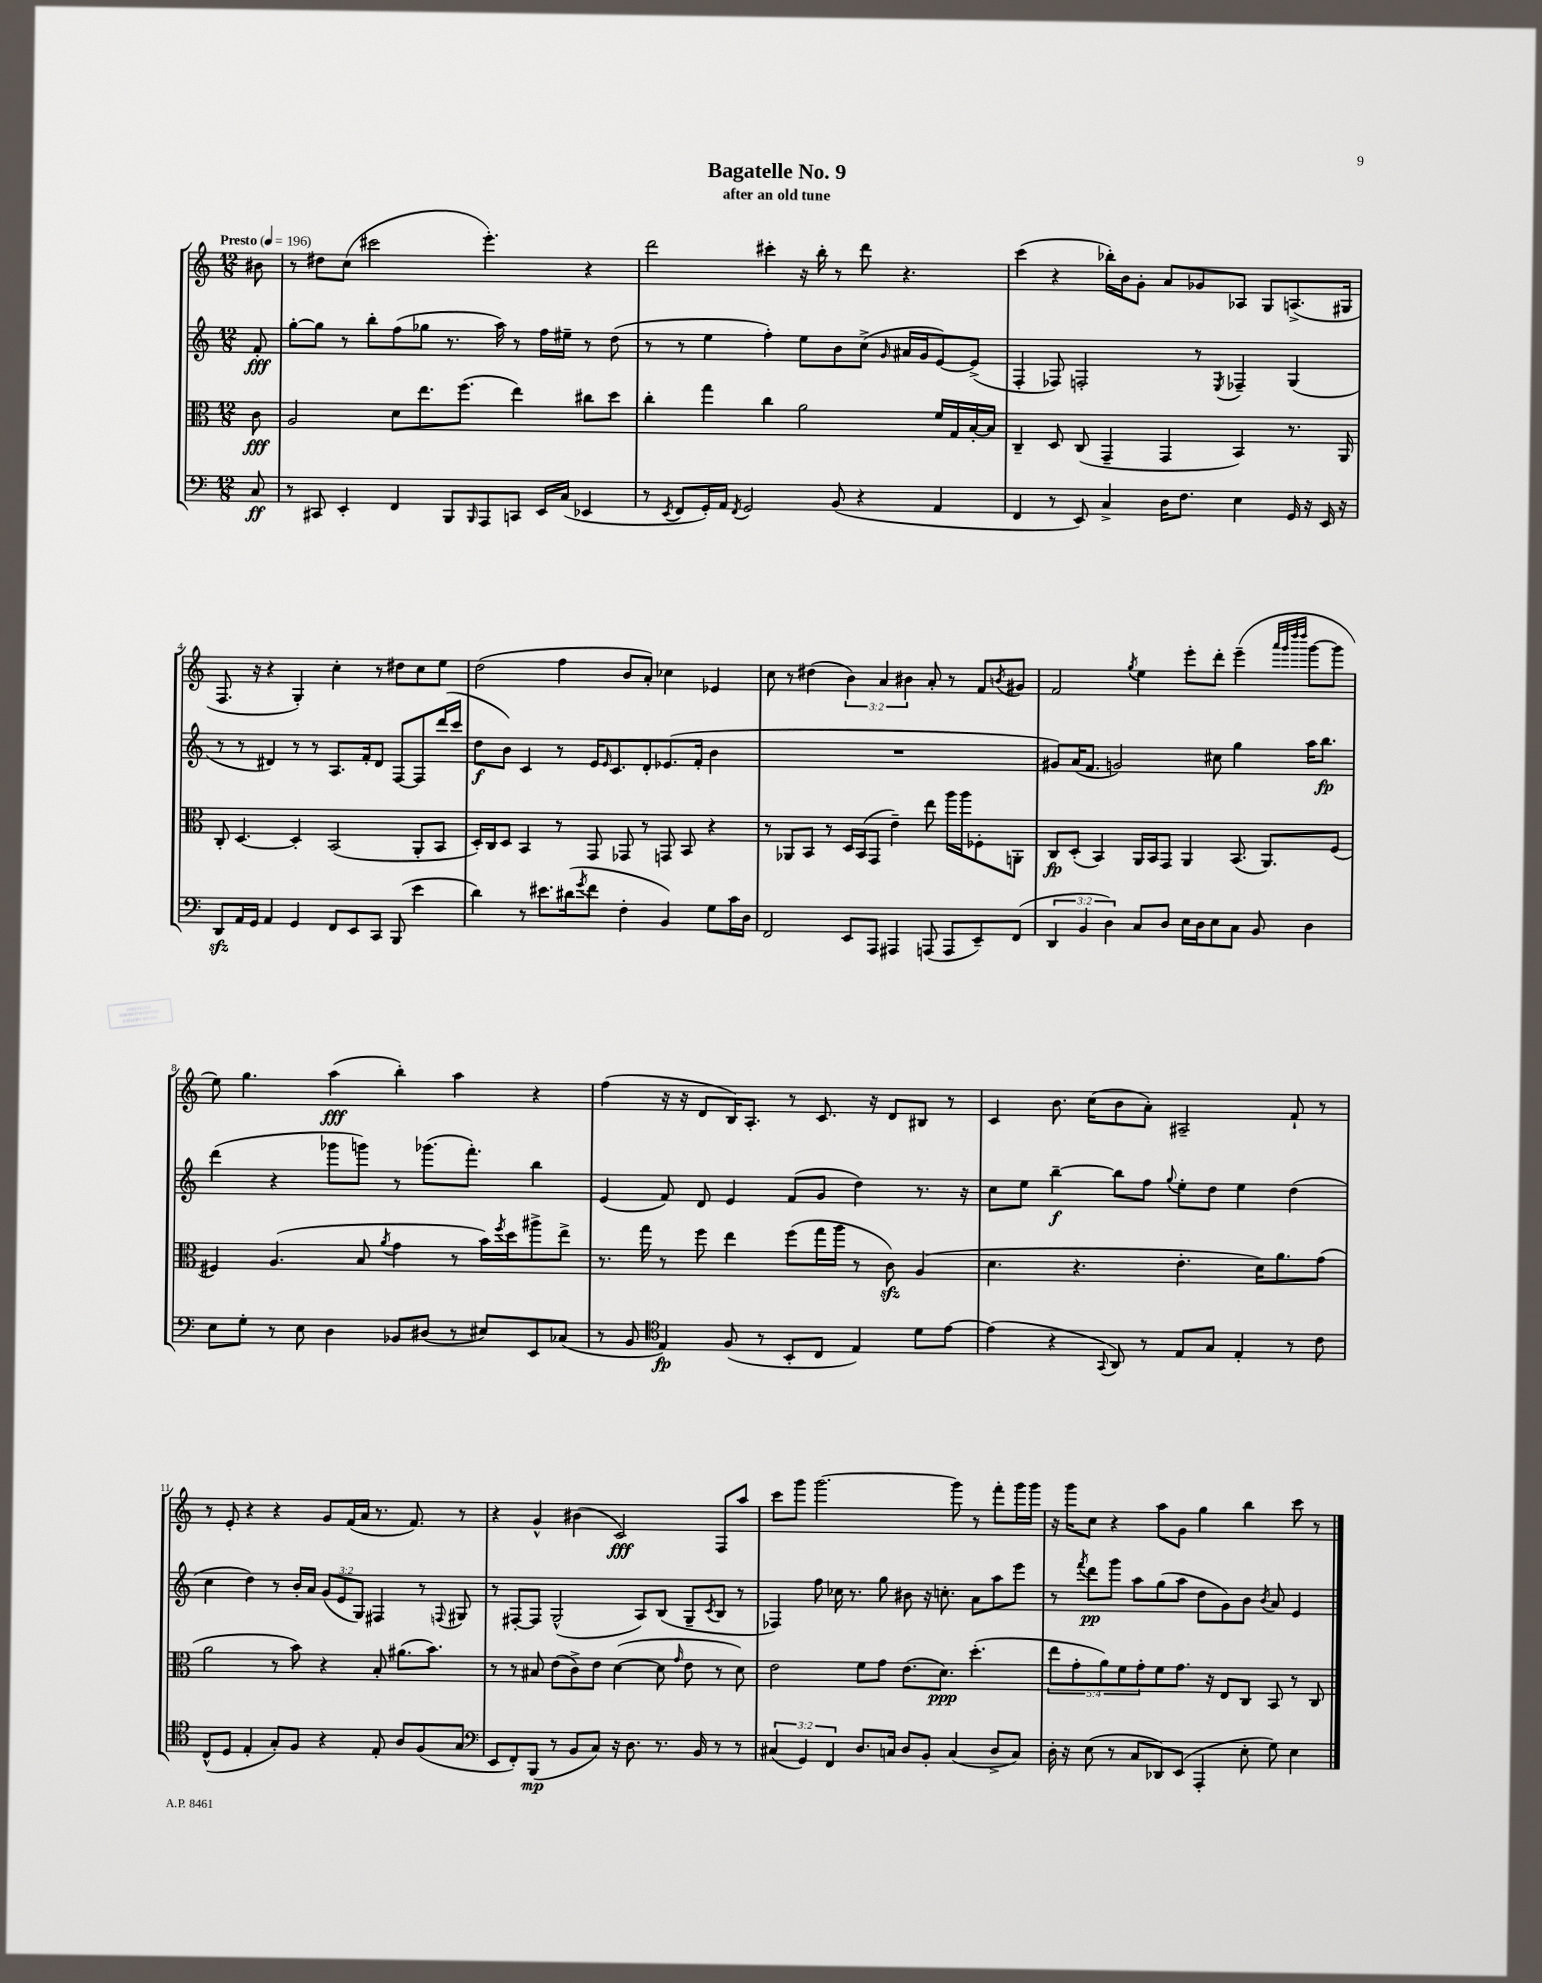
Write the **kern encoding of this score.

**kern	**kern	**kern	**kern
*staff4	*staff3	*staff2	*staff1
*clefF4	*clefC3	*clefG2	*clefG2
*k[]	*k[]	*k[]	*k[]
*M12/8	*M12/8	*M12/8	*M12/8
*MM196	*MM196	*MM196	*MM196
8C	8c	8f'	8b#
=	=	=	=
8r	2A	[8gg'	8r
8CC#	.	8gg]	8dd#
4EE'	.	8r	(8cc
.	.	8bb'	2ccc#
4FF	8d	(8ff	.
.	8.ee	8gg-	.
8BBB	.	8.r	.
.	(8.ff	.	.
16qqBBB	.	.	.
8AAA	.	.	4.eee')
.	.	16aa)	.
8CC	4ee)	8r	.
16EE	.	16ff	.
(16C	.	16ee#~	.
4EE-	8cc#	8r	4r
.	8dd	(8dd	.
=	=	=	=
8r	4cc'	8r	2ddd
8qEE	.	.	.
8FF	.	8r	.
16GG')	4gg	4ee	.
16AA	.	.	.
8qFF	.	.	.
2GG	.	.	.
.	4cc	4ff')	4ccc#'
.	2a	8ee	16r
.	.	.	16bb'
(8BB	.	8b	8r
4r	.	(8cc^	8ddd
.	.	16qqg	.
.	.	16a#	4.r
.	.	16g	.
4AA	16f	[8e)	.
.	16G	.	.
.	[16B'	(8e^]	.
.	16B]	.	.
=	=	=	=
4FF	4C~	4F'	(4ccc
8r	8D	8F-)	4r
8EE)	(8C	2F'	.
4C^	4GG~	.	16bb-')
.	.	.	16b
.	.	.	8g'
16D	4GG	.	8a
8.F	.	.	.
.	.	8r	8g-
.	.	8qE	.
4E	4BB)	4F-~	8A-
.	.	.	8G
16GG	8.r	(4G	(8.A^
16r	.	.	.
16EE	.	.	.
16r	16AA	.	16G#
=	=	=	=
8DD	8C'	8r	8.F
16AA	[4.D	8r	.
16GG	.	.	16r
4AA	.	4d#)	4r
4GG	4D']	8r	4G')
.	.	8r	.
8FF	(2BB	8.A	4cc'
8EE	.	.	.
.	.	16f'	.
8CC	.	8d#	8r
(8BBB	.	[8F	8dd#
4e	8AA'	8F]	8cc
.	8BB	(16ddd	8ee
.	.	16ccc	.
=	=	=	=
4d)	16D')	8dd	(2dd
.	16C	.	.
.	8D	8b)	.
8r	4BB	4c	.
8.e#	.	.	.
.	8r	8r	4ff
(16d#	.	.	.
8qg	.	.	.
8f	8GG	16e	.
.	.	16qqe	.
.	.	8.c	.
4F'	8GG-	.	8b
.	8r	8d'	8a')
4BB)	8GG	(8.e-	4cc-
.	8BB	.	.
.	.	16f'	.
8G	4r	4b	4e-
16c	.	.	.
16D	.	.	.
=	=	=	=
2FF	8r	1.r	8cc
.	8AA-	.	8r
.	8BB	.	(4dd#
.	8r	.	.
8EE	16D	.	6b)
.	(16BB	.	.
8AAA	8GG	.	.
.	.	.	6a
4AAA#	4e~)	.	.
.	.	.	6b#
(8AAA	8ee	.	8a'
8AAA	16aa	.	8r
.	16aa	.	.
8EE~)	8F-'	.	8f
.	.	.	8qb
(8FF	8AA'	.	8g#
=	=	=	=
6DD	8C	8g#)	2f
.	(8D'	(16a	.
6BB	.	.	.
.	.	8.f	.
.	4BB)	.	.
6D)	.	.	.
.	.	2g)	.
.	.	.	8qgg
8C	16AA	.	4ee
.	16BB	.	.
8D	8GG	.	.
16E	4AA	.	8eee'
16D	.	.	.
8E	.	8cc#	8ddd'
8C	(8.BB	4gg	(4eee~
8BB	.	.	.
.	8.AA)	.	.
.	.	.	32qqaaa
.	.	.	32qqggg
.	.	.	32qqdddd
.	.	.	32qqdddd
4D	.	16aa	[8ggg
.	.	8.bb	.
.	(8F	.	8ggg]
=	=	=	=
8E	4F#)	(4ddd	8ee)
8G'	.	.	4.gg
8r	(4.A	4r	.
8E	.	.	.
4D	.	8ggg-	(4aa
.	8B	8ggg)	.
.	8qa	.	.
8BB-	4g	8r	4bb')
(8D#	.	(8.ggg-	.
8r	8r	.	4aa
.	.	8.fff')	.
8E#)	16b)	.	.
.	8qff	.	.
.	16dd	.	.
8EE	8aa#^	4bb	4r
(8C-	8ee^	.	.
=	=	=	=
8r	8.r	(4e	(4ff
8BB	.	.	.
.	16gg	.	.
*clefC4	*	*	*
4E)	8r	8f)	16r
.	.	.	16r
.	8ff	8d	8d
(8F	4ee	4e	16B)
.	.	.	8.A'
8r	.	.	.
8BB'	(8ff	(8f	8r
8C	16gg	8g	8.c
.	16aa	.	.
4E)	8r	4dd)	.
.	.	.	16r
.	8c)	.	8d
8d	(4A	8.r	8B#
[8e	.	.	8r
.	.	16r	.
=	=	=	=
(4e]	4.d	8cc	4c
.	.	8ee	.
4r	.	[4bb~	8.b
.	4.r	.	.
.	.	.	(16cc
8qqGG	.	.	.
8AA)	.	8bb]	8b
8r	.	8ff	8a')
.	.	8qqgg	.
8E	4.e'	8ee'	2A#~
8G	.	8dd	.
4E'	.	4ee	.
.	16d)	.	.
.	8.a	.	.
8r	.	(4dd	8f`
8c	(8g	.	8r
=	=	=	=
(8C^^	2a	4cc	8r
8D	.	.	8e'
4E'	.	4dd)	4r
8G')	8r	8r	4r
8F	8b)	16b'	.
.	.	16a	.
4r	4r	(12g	8g
.	.	12e	.
.	.	.	(16f
.	.	12G)	.
.	.	.	16a
8E'	8B'	4F#	8.r
8A	(8.a#	.	.
.	.	.	8.f)
(8F	.	8r	.
.	8.b)	.	.
.	.	8qqF	.
8G	.	8G#	8r
=	=	=	=
*clefF4	*	*	*
8EE	8r	8r	4r
8FF')	8r	[8F#'	.
(8BBB	8B#	8F#]	4g^^
8r	(8e	(2G^^	.
8BB	8c^)	.	(4b#
8C)	8e	.	.
16r	([4d	.	2c)
8.D	.	.	.
.	.	8A)	.
8.r	8d]	(8B	.
.	16qqg	.	.
.	8e	8G~	.
16BB	.	.	.
.	.	8qc	.
8r	8r	8B	8F
8r	8d)	8r	8aa
=	=	=	=
(6C#	2e	4F-)	8ccc
.	.	.	8ggg
6GG)	.	.	.
.	.	8ff	[2.ggg
6FF	.	.	.
.	.	16cc-	.
.	.	8.r	.
8.D	8f	.	.
.	8g	8gg	.
16C	.	.	.
8D	(8.e	8b#	.
8BB'	.	16r	.
.	8.d)	8.cc'	.
(4C	.	.	8ggg]
.	(4.dd'	8a	8r
8D^	.	8aa	8fff'
8C)	.	8eee	16ggg
.	.	.	16ggg
=	=	=	=
16D'	10ee	8r	16r
16r	.	.	16ggg
.	10g'	.	.
.	.	8qfff	.
(8E	.	8ddd	8cc
.	10a)	.	.
8r	.	8ggg	4r
.	10f	.	.
8C	.	8aa	.
.	10g'	.	.
8DD-)	8f	(8gg	8aa
(8EE	8.g	8aa	8g
4AAA'	.	8dd	4gg
.	16r	.	.
.	8E	8g)	.
8E'	8C	8b	4bb
.	.	8qb	.
8G)	8BB	8a	.
4E	8r	4e	8ccc
.	8C	.	8r
==	==	==	==
*-	*-	*-	*-
